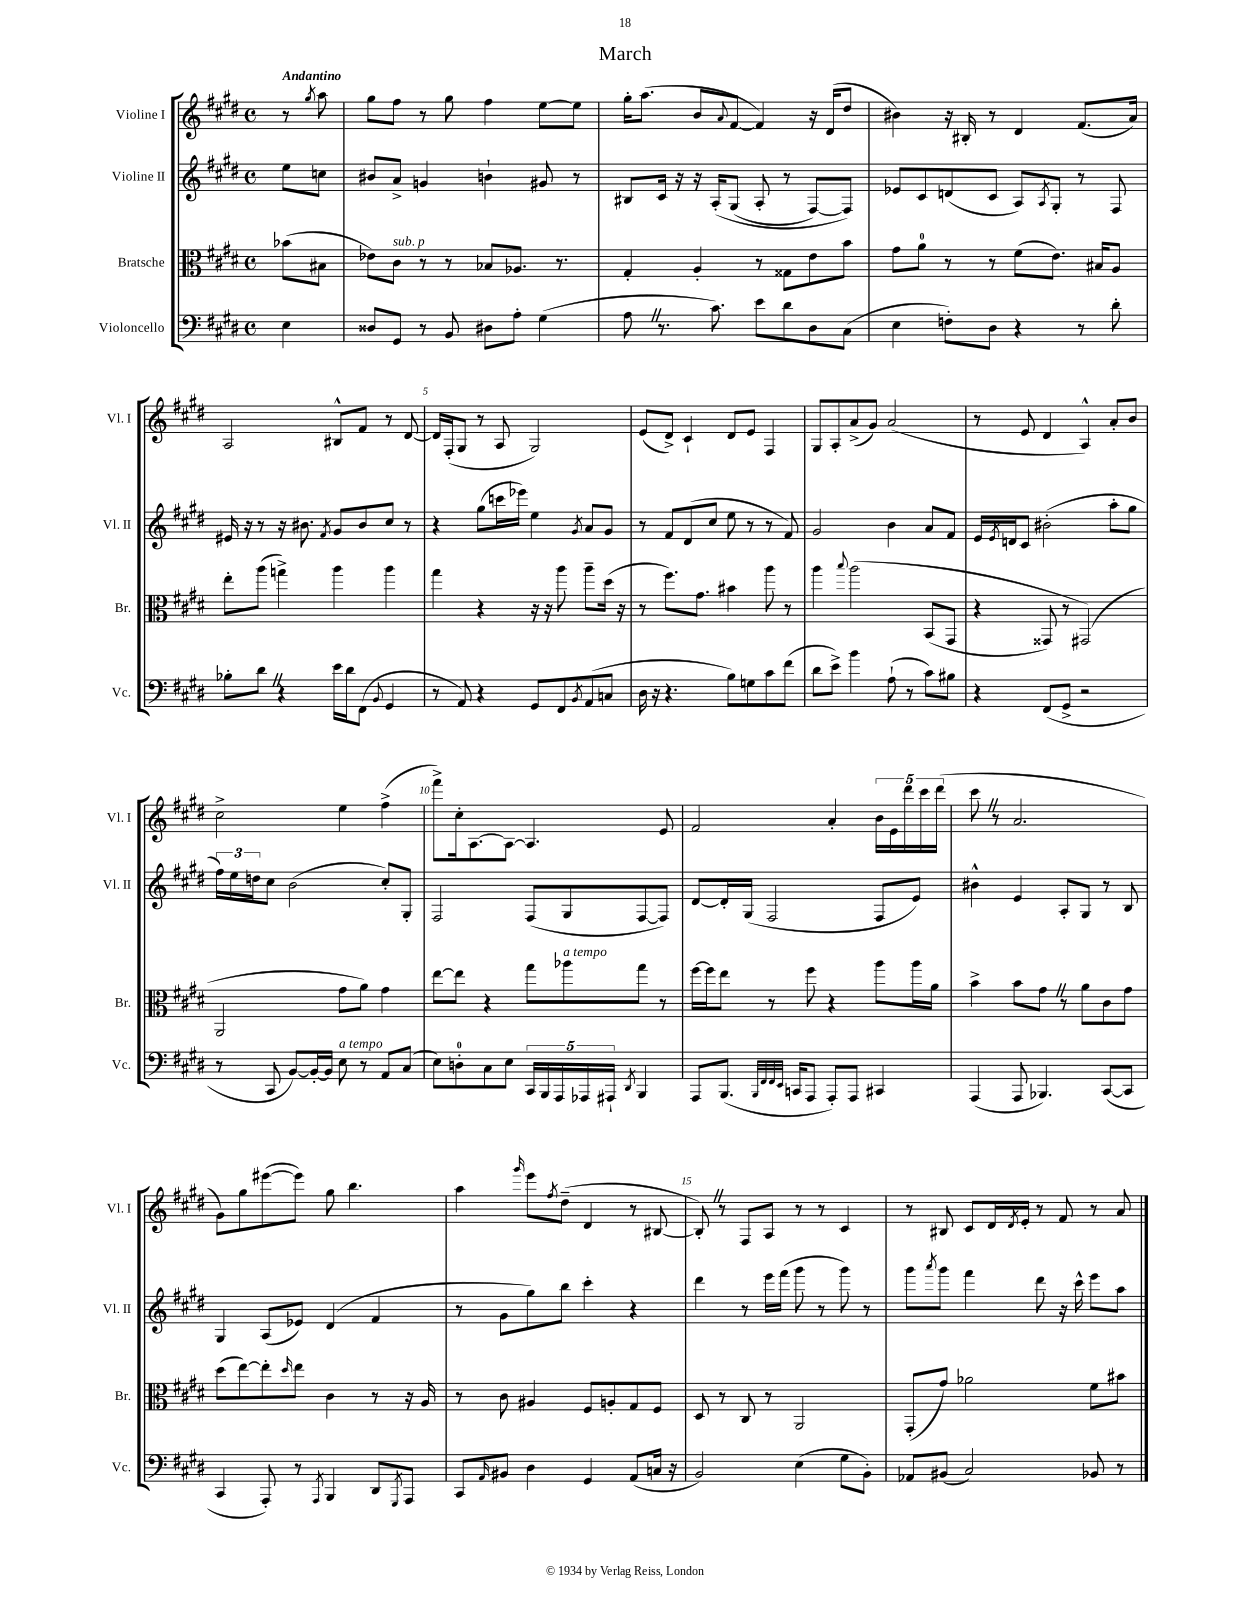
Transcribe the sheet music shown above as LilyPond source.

\header { title = "March" }
<<
\new StaffGroup <<
\new Staff = "s0" \with { instrumentName = "Violine I" shortInstrumentName = "Vl. I" } {
    \clef treble \key e \major \defaultTimeSignature \time 4/4 \partial 4 \tempo "Andantino"
    r8 \acciaccatura { gis''8 } a''8 |
    gis''8 fis''8 r8 gis''8 fis''4 e''8~ e''8 |
    gis''16-. a''8.( b'8 \appoggiatura { a'8 } fis'8~ fis'4) r16 dis'16( dis''8 |
    bis'4) r16 bis16-. r8 dis'4 fis'8.( a'16) |
    a2 bis8-^ fis'8 r8 dis'8~ |
    dis'16 fis16-.( gis8 r8 a8 gis2) |
    e'8( dis'8->) cis'4-! dis'8 e'8 fis4 |
    gis8 a8-. a'8->( gis'8) a'2( |
    r8 e'8 dis'4 a4-^) a'8-. b'8 |
    cis''2-> e''4 fis''4->( |
    fis'''8->) cis''16-. a8.~ a8~ a4. e'8 |
    fis'2 a'4-. \tuplet 5/4 { b'16 e'16 dis'''16 cis'''16 dis'''16( } |
    cis'''8 \once \override BreathingSign.text = \markup { \musicglyph "scripts.caesura.straight" } \breathe r8 a'2. |
    gis'8) gis''8 eis'''8~( eis'''8) gis''8 b''4. |
    a''4 \grace { gis'''16 } e'''8 \acciaccatura { fis''8 } dis''8--( dis'4 r8 bis8~ |
    bis8-.) \once \override BreathingSign.text = \markup { \musicglyph "scripts.caesura.straight" } \breathe r8 fis8 a8 r8 r8 cis'4 |
    r8 bis8 cis'8 dis'16 \acciaccatura { dis'8 } e'16-. r8 fis'8 r8 a'8 \bar "|." |
}
\new Staff = "s1" \with { instrumentName = "Violine II" shortInstrumentName = "Vl. II" } {
    \clef treble \key e \major \defaultTimeSignature \time 4/4 \partial 4
    e''8 c''8 |
    bis'8 a'8-> g'4 b'4-! gis'8 r8 |
    bis8 cis'16 r16 r16 a16-.\( gis8( a8-. r8 fis8~) fis8\) |
    ees'8 cis'8 d'8( cis'8 a8) \acciaccatura { a8 } gis8-. r8 fis8 |
    eis'16 r16 r8 r16 bis'8. \acciaccatura { fis'8 } gis'8 bis'8 cis''8 r8 |
    r4 gis''8( c'''16 ees'''16) e''4 \acciaccatura { gis'8 } a'8 gis'8 |
    r8 fis'8 dis'8( cis''8 e''8 r8 r8 fis'8) |
    gis'2 b'4 a'8 fis'8 |
    e'16 \acciaccatura { e'8 } d'16 cis'8 bis'2-.( a''8-. gis''8 |
    \tuplet 3/2 { fis''16) e''16 d''16 } cis''8 b'2( cis''8-.) gis8-. |
    fis2 fis8( gis8 fis8~ fis8) |
    dis'8~ dis'16-. gis16( fis2 fis8 e'8) |
    bis'4-^ e'4 a8-. gis8 r8 b8 |
    gis4 a8( ees'8) dis'4( fis'4 |
    r8 gis'8 gis''8) b''8 cis'''4-. r4 |
    dis'''4 r8 e'''16 fis'''16( gis'''8 r8 gis'''8) r8 |
    gis'''8 \acciaccatura { a'''8 } gis'''8 fis'''4 dis'''8 r16 cis'''16-^ e'''8 a''8 \bar "|." |
}
\new Staff = "s2" \with { instrumentName = "Bratsche" shortInstrumentName = "Br." } {
    \clef alto \key e \major \defaultTimeSignature \time 4/4 \partial 4
    bes'8( bis8 |
    ees'8) cis'8^\markup { \italic "sub. p" } r8 r8 bes8 aes8. r8. |
    gis4-. a4-. r8 gisis8 e'8 b'8 |
    gis'8 a'8-0 r8 r8 fis'8( e'8.) bis16 a8 |
    e''8-. a''8( g''4->) a''4 a''4 |
    gis''4 r4 r16 r16 a''8 a''8-- dis''16( r16 |
    r8 fis''8.) gis'8. bis'4 a''8 r8 |
    a''4 \appoggiatura { b''8 } a''2\( b,8( gis,8 |
    r4 gisis,8) r8 gis,2(\) |
    a,2 gis'8 a'8) gis'4 |
    e''8~ e''8 r4 gis''8 aes''8^\markup { \italic "a tempo" } gis''8 r8 |
    fis''16~ fis''16 e''8 r8 fis''8 r4 a''8 a''16 a'16 |
    b'4-> b'8 gis'8 \once \override BreathingSign.text = \markup { \musicglyph "scripts.caesura.straight" } \breathe r8 a'8 cis'8 gis'8 |
    dis''8( e''8~) e''8-. \grace { dis''16 } e''8 cis'4 r8 r16 a16 |
    r8 cis'8 ais4 fis8 a8-. gis8 fis8 |
    dis8 r8 cis8 r8 a,2 |
    gis,8-.( gis'8) aes'2 fis'8 bis'8 \bar "|." |
}
\new Staff = "s3" \with { instrumentName = "Violoncello" shortInstrumentName = "Vc." } {
    \clef bass \key e \major \defaultTimeSignature \time 4/4 \partial 4
    e4 |
    disis8 gis,8 r8 b,8 dis8 a8-. gis4( |
    a8 \once \override BreathingSign.text = \markup { \musicglyph "scripts.caesura.straight" } \breathe r8. cis'8.) e'8 dis'8 dis8 cis8( |
    e4 f8-.) dis8 r4 r8 dis'8-. |
    bes8-. dis'8 \once \override BreathingSign.text = \markup { \musicglyph "scripts.caesura.straight" } \breathe r4 e'16 dis'16 fis,8( \appoggiatura { b,8 } gis,4 |
    r8 a,8) r4 gis,8 fis,8 \acciaccatura { b,8 } a,8( c8 |
    dis16 r16 r4. b8) g8 cis'8 fis'8( |
    dis'8 e'8->) b'4 a8-!( r8 cis'8) bis8 |
    r4 fis,8( gis,8-> r2 |
    r8 cis,8 b,8~) b,16~-. b,16 e8^\markup { \italic "a tempo" } r8 a,8 cis8( |
    e8) d8-0-. cis8 e8 \tuplet 5/4 { cis,16 b,,16 a,,16 aes,,16 ais,,16-! } \acciaccatura { dis,8 } b,,4 |
    a,,8 b,,8.( \grace { b,,32 fis,32 fis,32 e,32 } c,16 a,,8 a,,8-.) a,,8 cis,4 |
    a,,4( a,,8 bes,,4.) cis,8~( cis,8 |
    cis,4 a,,8-.) r8 \acciaccatura { a,,8 } b,,4 dis,8 \acciaccatura { gis,,8 } a,,8 |
    cis,8 \grace { a,16 } bis,8 dis4 gis,4 a,8( c16 r16 |
    b,2) e4( gis8 b,8-.) |
    aes,8 bis,8( cis2) bes,8 r8 \bar "|." |
}
>>
>>
\layout { \context { \Score \override BarNumber.break-visibility = ##(#f #t #t) barNumberVisibility = #(every-nth-bar-number-visible 5) } }
